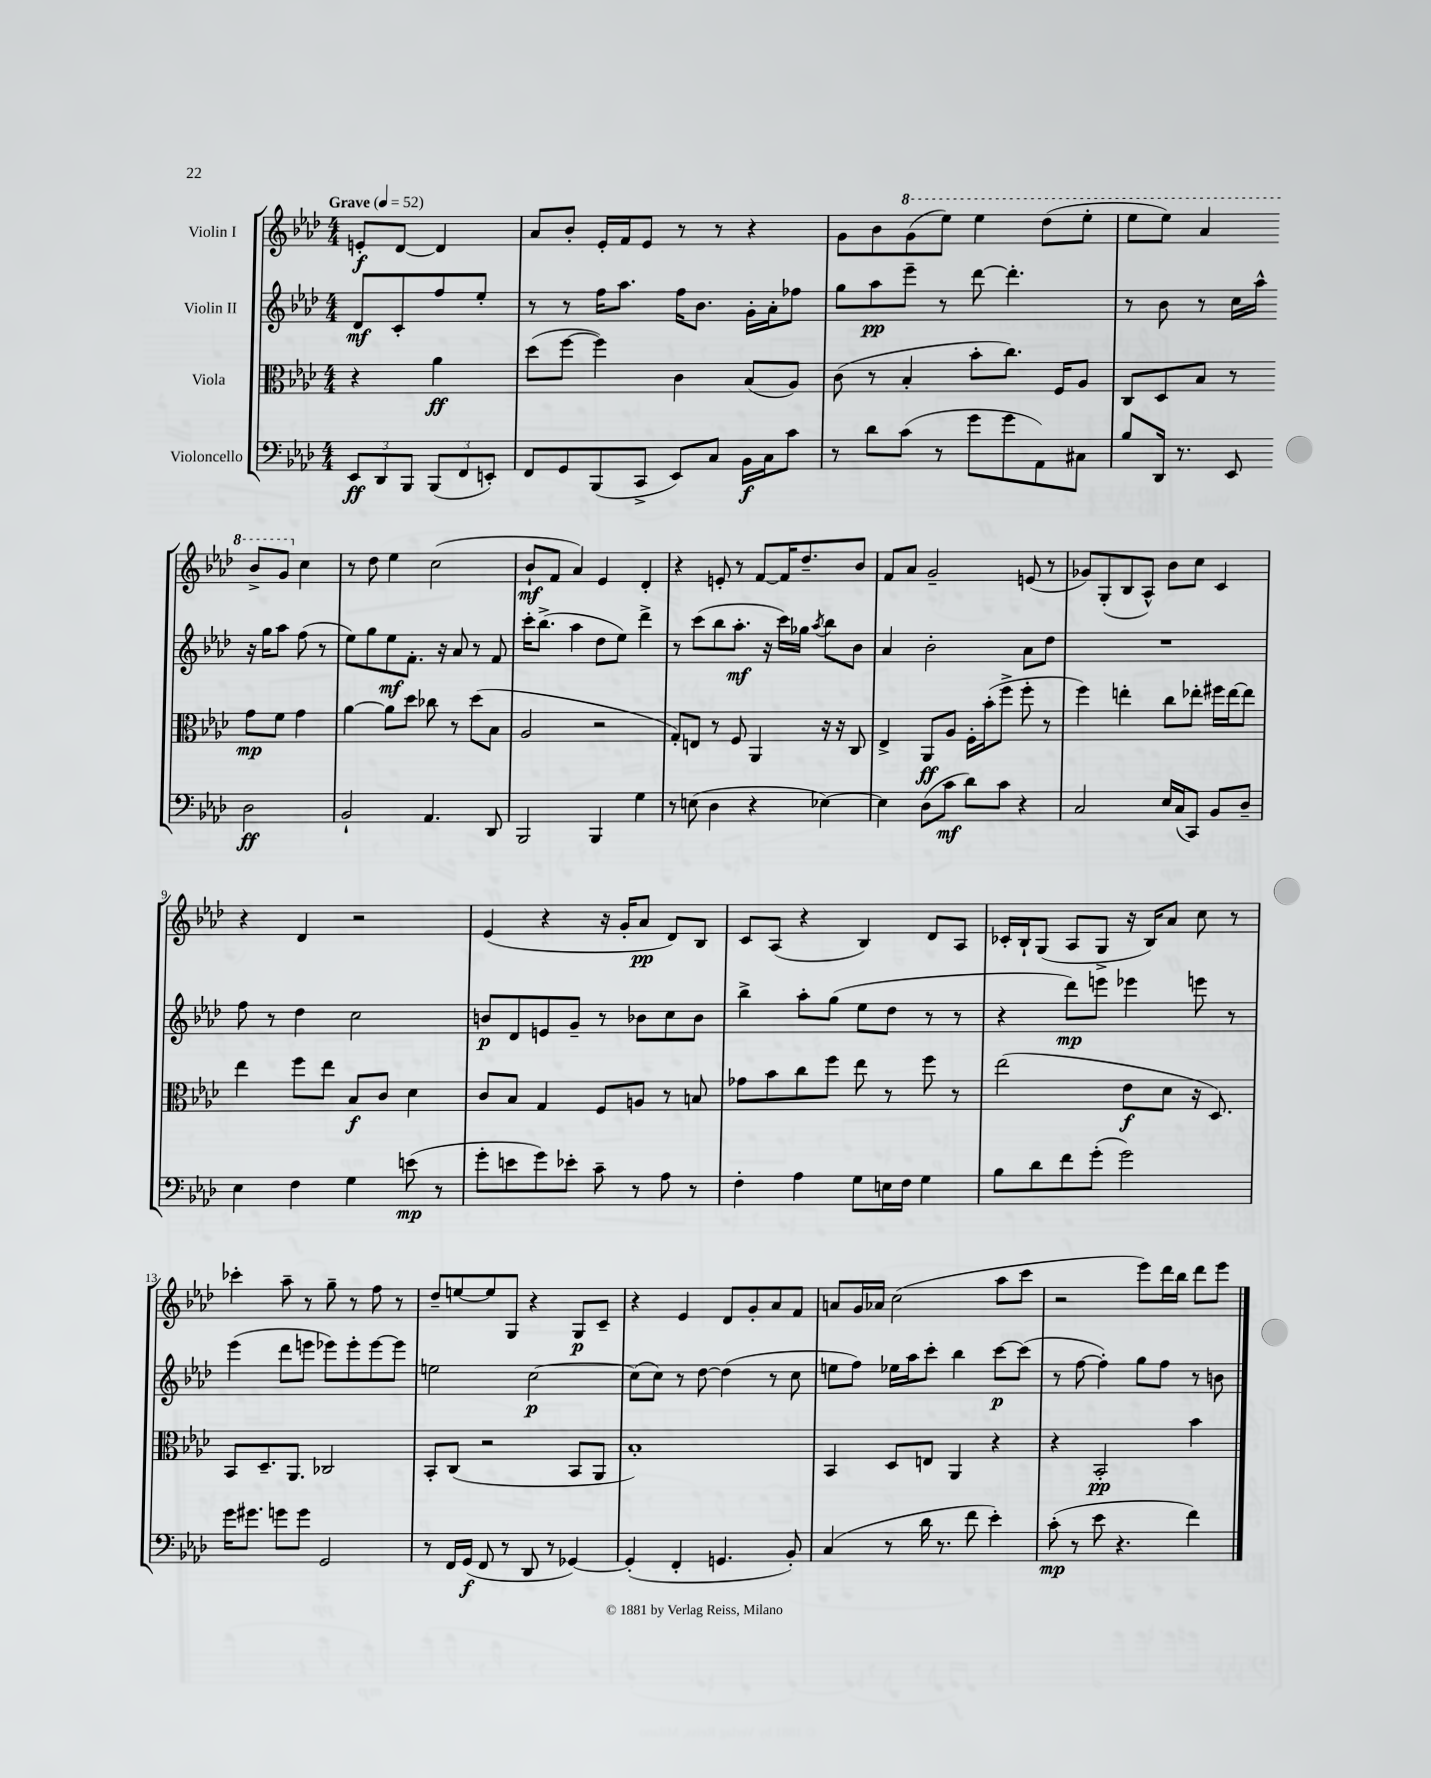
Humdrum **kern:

**kern	**kern	**kern	**kern
*staff4	*staff3	*staff2	*staff1
*clefF4	*clefC3	*clefG2	*clefG2
*k[b-e-a-d-]	*k[b-e-a-d-]	*k[b-e-a-d-]	*k[b-e-a-d-]
*M4/4	*M4/4	*M4/4	*M4/4
*MM52	*MM52	*MM52	*MM52
12EE-/L	4r	8d-/L	8e'/L
12DD-/	.	.	.
.	.	8c'/	[8d-/J
12BBB-/J	.	.	.
(12BBB-/L	4a-\	8ff/	4d-/]
12FF/	.	.	.
.	.	8ee-'/J	.
12EE'/J)	.	.	.
=	=	=	=
8FF/L	(8dd-\L	8r	8a-/L
8GG/	[8ff\J	8r	8b-'/J
(8BBB-/	4ff\])	16ff\LK	16e-'/LL
.	.	8.aa-\J	16f/J
8CC^/J	.	.	8e-/J
8EE-/L)	4c\	16ff\LK	8r
.	.	8.b-\J	.
8C/J	.	.	8r
16BB-\LL	(8B-/L	16g'\LL	4r
16C\J	.	16a-'\J	.
8c\J	8A-/J)	8ff-\J	.
=	=	=	=
8r	(8c\	8gg\L	8g\L
8d-\L	8r	8aa-\	8b-\
(8c\J	4B-'/	8eee-~\J	(8gg\
8r	.	8r	8eee-\J)
8g\L	8b-'\L	[8ddd-\	4eee-\
8g\	8.cc\J)	4.ddd-'\]	.
8AA-\)	.	.	(8ddd-\L
.	16F/LK	.	.
8C#\J	8A-/J	.	8eee-'\J
=	=	=	=
8B-/L	8C/L	8r	8eee-\L
16DD-/Jk	8D-/	8b-\	8eee-\J)
8.r	.	.	.
.	8B-/J	8r	4aa-/
8EE-/	8r	16cc\LL	.
.	.	16aa-^^\JJ	.
2D-\	8g\L	16r	8bb-^/L
.	.	16gg\LK	.
.	8f\J	8aa-\J	8gg/J
.	4g\	(8ff\	4cc\
.	.	8r	.
=	=	=	=
2BB-`/	[4a-\	8ee-\L)	8r
.	.	8gg\	8dd-\
.	8a-\]L	8ee-\	4ee-\
.	8dd-\J	8.f'\J	.
4.AA-/	8cc-\	.	(2cc\
.	.	16r	.
.	8r	8a-/	.
.	(8dd-\L	8r	.
8DD-/	8B-\J	8f/	.
=	=	=	=
2BBB-/	2A-/	16ccc'\LK	8b-`/L
.	.	(8.bb-^\J	.
.	.	.	8f/J
.	.	4aa-\	4a-/)
4BBB-/	2r	8dd-\L	4e-/
.	.	8ee-\J)	.
4G\	.	4ddd-^\	4d-'/
=	=	=	=
8r	8G'/L)	8r	4r
(8E\	8E/J	(8ccc\L	.
4D-\	8r	8bb-\	8e'/
.	8F/	8.aa-'\J	8r
4r	4AA-/	.	[8f/L
.	.	16r	.
.	.	16ccc\LL)	16f/]K
.	.	16gg-\JJ	8.dd-~/
.	.	8qaa-/	.
[4E-\)	16r	8bb-\L	.
.	16r	.	.
.	8C/	8b-\J	8b-/J
=	=	=	=
4E-\]	4E-^/	4a-/	8f/L
.	.	.	8a-/J
(8D-\L	8AA-/L	2b-'\	2g~/
8c\J	8A-/J	.	.
8d-\L)	16F'\LL	.	.
.	(16b-'\J	.	.
8c\J	8ff^\J	.	.
4r	8ff'\	8a-\L	(8e/
.	8r	8dd-\J	8r
=	=	=	=
2C/	4ff\)	1r	8g-/L)
.	.	.	(8G'/
.	4ee'\	.	8B-/
.	.	.	8A-^^/J)
16E-/LL	8cc\L	.	8b-\L
(16C/J	.	.	.
8CC/J)	8ee-'\J	.	8cc\J
8BB-/L	16ff#\LL	.	4c/
.	[16ee-\J	.	.
8D-~/J	8ee-\]J	.	.
=	=	=	=
4E-\	4ee-\	8ff\	4r
.	.	8r	.
4F\	8ff\L	4dd-\	4d-/
.	8ee-\J	.	.
4G\	8B-/L	2cc\	2r
.	8c/J	.	.
(8e\	4d-\	.	.
8r	.	.	.
=	=	=	=
8g'\L	8c/L	8b/L	(4e-/
8e\	8B-/J	8d-/	.
8g\)	4G/	8e/	4r
8e-'\J	.	8g~/J	.
8c~\	8F/L	8r	16r
.	.	.	16g'/LK
8r	8A/J	8b-\L	8a-/J
8A-\	8r	8cc\	8d-/L)
8r	8B/	8b-\J	8B-/J
=	=	=	=
4F'\	8g-\L	4bb-^\	8c/L
.	8b-\	.	(8A-/J
4A-\	8cc\	8aa-'\L	4r
.	8ff\J	(8gg\J	.
8G\L	8ee-\	8ee-\L	4B-/)
16E\L	8r	8dd-\J	.
16F\JJ	.	.	.
4G\	8ff\	8r	8d-/L
.	8r	8r	8A-/J
=	=	=	=
8B-\L	(2ee-\	4r	16c-'/LL
.	.	.	16B-`/J
8d-\	.	.	(8G/J
8f\	.	8ddd-\L)	8A-/L
(8g'\J	.	8eee\J	8G^/J
2g\)	8e-\L	4eee-\	16r
.	.	.	16B-/LK)
.	8d-\J	.	8a-/J
.	16r	8eee\	8cc\
.	8.D-/)	.	.
.	.	8r	8r
=	=	=	=
16g\LK	8BB-/L	(4eee-\	4ccc-'\
8.g#\J	.	.	.
.	8.D-~/	.	.
8g\L	.	8ddd-\L	8aa-~\
.	8.AA-/J	.	.
8g\J	.	8eee\J	8r
2GG/	2C-/	8eee-\L)	8gg~\
.	.	8eee-'\	8r
.	.	[8eee-\	8ff\
.	.	8eee-\]J	8r
=	=	=	=
8r	8BB-'/L	2ee\	8dd-~/L
16FF/LL	(8C/J	.	[8ee/
(16GG/JJ	.	.	.
8FF/	2r	.	8ee/]
8r	.	.	8G/J
8DD-/	.	[2cc\	4r
8r	.	.	.
[4GG-/)	8BB-/L	.	8G/L
.	8AA-/J	.	8c~/J
=	=	=	=
(4GG-'/]	1B-')	(8cc\]L	4r
.	.	8cc\J)	.
4FF'/	.	8r	4e-/
.	.	[8dd-\	.
4.GG/	.	(4dd-\]	8d-/L
.	.	.	8g'/
.	.	8r	8a-/
8BB-'/)	.	8cc\	8f/J
=	=	=	=
(4C/	4BB-/	8ee\L	8a/L
.	.	8ff\J)	16g/L
.	.	.	16a-/JJ
8r	8D-/L	16ee-\LL	(2cc\
.	.	16aa-\J	.
16d-\	8E/J	8ccc'\J	.
8.r	.	.	.
.	4AA-/	4bb-\	.
8f\	.	.	.
4e-'\)	4r	[8ccc\L	8aa-\L
.	.	(8ccc\]J	8ccc\J
=	=	=	=
(8c'\	4r	8r	2r
8r	.	[8ff\	.
8e-\	2BB-'/	4ff'\])	.
4.r	.	.	.
.	.	8gg\L	8eee-\L)
.	.	8ff\J	16ddd-\L
.	.	.	16bb-\JJ
4f\)	4b-\	8r	8ddd-\L
.	.	8b\	8eee-\J
==	==	==	==
*-	*-	*-	*-
